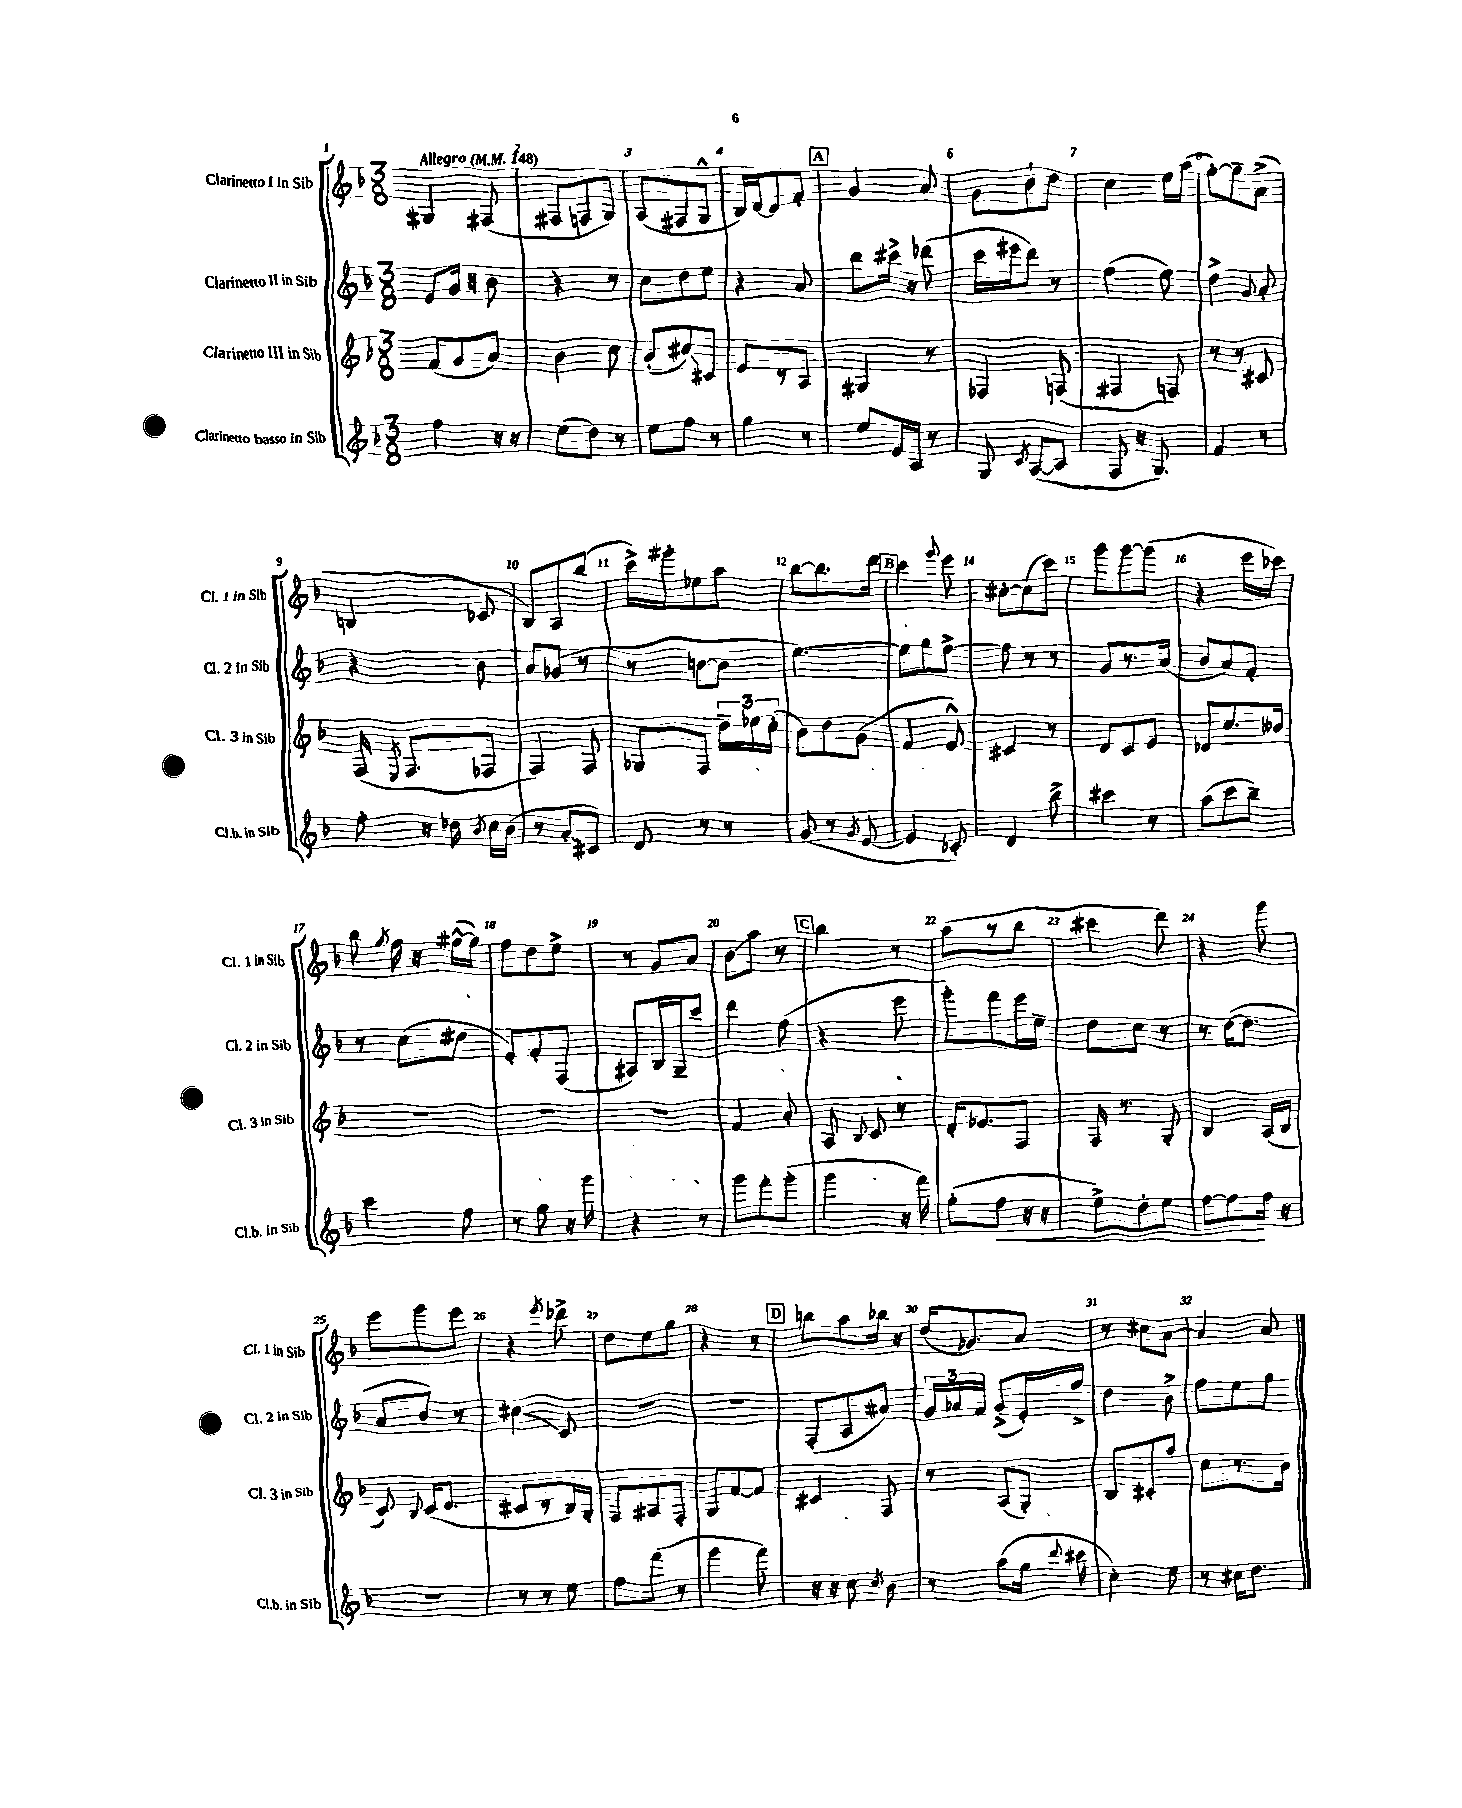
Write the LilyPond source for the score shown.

<<
\new StaffGroup <<
\new Staff = "s0" \with { instrumentName = "Clarinetto I in Sib" shortInstrumentName = "Cl. 1 in Sib" } {
    \clef treble \key f \major \numericTimeSignature \time 3/8 \tempo "Allegro" 4 = 148
    \autoBeamOff gis4 fis8( |
    fis8[ f8 g8]) |
    a8[( fis8 g8]-^ |
    bes16[) d'16~ d'8 f'8]-. |
    \mark \markup { \box "A" } g'4 a'8 |
    g'8[ bes'8-! d''8] |
    c''4 e''16[ a''16]( |
    g''8[~-.) g''8-- a'8]->( |
    b4 ces'8 |
    bes8[) a8 bes''8]( |
    c'''16[->) gis'''16-. ees''8 a''8] |
    bes''8[~ bes''8. d'''16] |
    \mark \markup { \box "B" } c'''4 \appoggiatura { g'''8 } e'''8 |
    cis''8[~-. cis''8( c'''8]) |
    g'''8[ g'''8~ g'''8]( |
    r4 e'''16[ ces'''16]) |
    bes''8 \acciaccatura { g''8 } f''16 r16 gis''16[~-^( gis''16]) |
    f''8[ d''8 e''8]-> |
    r8 g'8[ a'8] |
    bes'8[\glissando a''8] r8 |
    \mark \markup { \box "C" } bes''4 r8 |
    a''8[( r8 bes''8] |
    cis'''4 d'''8) |
    r4 g'''8 |
    e'''8[ g'''8 e'''8] |
    r4 \acciaccatura { e'''8 } des'''8-> |
    d''8[ e''8 g''8] |
    r4 r8 |
    \mark \markup { \box "D" } b''8[ a''8 bes''16] r16 |
    d''16[( ges'8.) a'8] |
    r8 cis''8[ a'8]~ |
    a'4 a'8 \bar "|." |
}
\new Staff = "s1" \with { instrumentName = "Clarinetto II in Sib" shortInstrumentName = "Cl. 2 in Sib" } {
    \clef treble \key f \major \numericTimeSignature \time 3/8
    \autoBeamOff e'8[ g'16] r16 bes'8 |
    r4 r8 |
    c''8[ d''8 e''8] |
    r4 a'8 |
    \mark \markup { \box "A" } bes''8[ cis'''16]-> r16 des'''8( |
    c'''16[ eis'''16 d'''8]) r8 |
    f''4( e''8) |
    d''4-> \appoggiatura { g'8 } a'8-. |
    r4 bes'8 |
    a'8[ ges'8]( r8 |
    r8 b'8[~ b'8] |
    e''4.~) |
    \mark \markup { \box "B" } e''8[ g''8 f''8]~-> |
    f''8 r8 r8 |
    g'8[ r8. a'16]( |
    bes'8[ a'8) f'8]-. |
    r8 c''8[( dis''8] |
    e'8[-.) f'8-. f8]( |
    ais8[) bes16 g16-- c'''8] |
    d'''4 f''8( |
    \mark \markup { \box "C" } r4 e'''8 |
    g'''8[-.) f'''8 e'''16 e''16]-- |
    d''8[ c''8] r8 |
    r8 d''16[~( d''8.] |
    a'8[ bes'8]) r8 |
    cis''4\glissando c'8 |
    R4. |
    R4. |
    \mark \markup { \box "D" } f8[-.( a8 ais'8]) |
    \tuplet 3/2 { g'16[ aes'16 f'16] } g'8[->( e'16-.) f''16]-> |
    d''4 bes'8-> |
    f''8[ e''8 g''8] \bar "|." |
}
\new Staff = "s2" \with { instrumentName = "Clarinetto III in Sib" shortInstrumentName = "Cl. 3 in Sib" } {
    \clef treble \key f \major \numericTimeSignature \time 3/8
    \autoBeamOff f'8[( g'8 a'8]) |
    bes'4 c''8 |
    bes'8[-.( cis''8\glissando) cis'8] |
    e'8[ r8 a8] |
    \mark \markup { \box "A" } gis4 r8 |
    fes4 f8( |
    fis4 f8) |
    r8 r8 cis'8 |
    f16( \acciaccatura { e8 } f8.[ fes8] |
    f4) f8 |
    ges8[ f8] \tuplet 3/2 { d''16[-- ees''16 c''16]-.( } |
    bes'8[) d''8 g'8]( |
    \mark \markup { \box "B" } f'4 e'8-^) |
    cis'4 r8 |
    d'8[ c'8 e'8] |
    des'8[ c''8. beses'16] |
    R4. |
    R4. |
    R4. |
    f'4 a'8-. |
    \mark \markup { \box "C" } a8 \appoggiatura { bes8 } c'8 r8 |
    d'16[-. ees'8. f8] |
    f16 r8. g8-. |
    bes4 a16[( bes16] |
    c'8) \appoggiatura { bes8 } c'16[( d'8.] |
    cis'8[ r8 bes16) g16]-. |
    f8[ ais8 f8]-. |
    g8[ f'8~ f'8] |
    \mark \markup { \box "D" } cis'4 f8 |
    r8 a8[( g8]-.) |
    bes8[ cis'8-. a''8] |
    c''8[ r8. bes'16] \bar "|." |
}
\new Staff = "s3" \with { instrumentName = "Clarinetto basso in Sib" shortInstrumentName = "Cl.b. in Sib" } {
    \clef treble \key f \major \numericTimeSignature \time 3/8
    \autoBeamOff f''4 r16 r16 |
    e''8[( d''8]) r8 |
    e''8[ f''8] r8 |
    g''4 r8 |
    \mark \markup { \box "A" } e''8[ e'16 a16] r8 |
    g8 \acciaccatura { c'8 } a8[~( a8] |
    f8 r16 g8.) |
    f'4 r8 |
    f''8-. r16 des''16 \acciaccatura { bes'8 } c''16[ bes'16]( |
    r8 \once \override Glissando.style = #'zigzag a'8[-.\glissando cis'8]) |
    d'8 r8 r8 |
    g'8( r8 \acciaccatura { g'8 } e'8~ |
    \mark \markup { \box "B" } e'4 ces'8-.) |
    d'4 bes''8-> |
    cis'''4 r8 |
    a''8[( c'''8 bes''8]--) |
    c'''4 f''8 |
    r8 g''8 r16 g'''16 |
    r4 r8 |
    g'''8[ f'''8-. g'''8]-.( |
    \mark \markup { \box "C" } g'''4 r16 f'''16) |
    g''8[-.( f''8]\< r16 r16 |
    e''8[->) d''8-. e''8] |
    f''8[~ f''8\! f''16] r16 |
    R4. |
    r8 r8 e''8 |
    f''8[ f'''8]( r8 |
    g'''4 f'''8) |
    \mark \markup { \box "D" } r16 r16 c''8 \acciaccatura { c''8 } bes'8 |
    r8 a''8[( g''16] \appoggiatura { d'''8 } cis'''16 |
    c''4-.) e''8 |
    r8 cis''16[ d''8.] \bar "|." |
}
>>
>>
\layout { \context { \Score \override BarNumber.break-visibility = ##(#f #t #t) barNumberVisibility = #all-bar-numbers-visible } }
